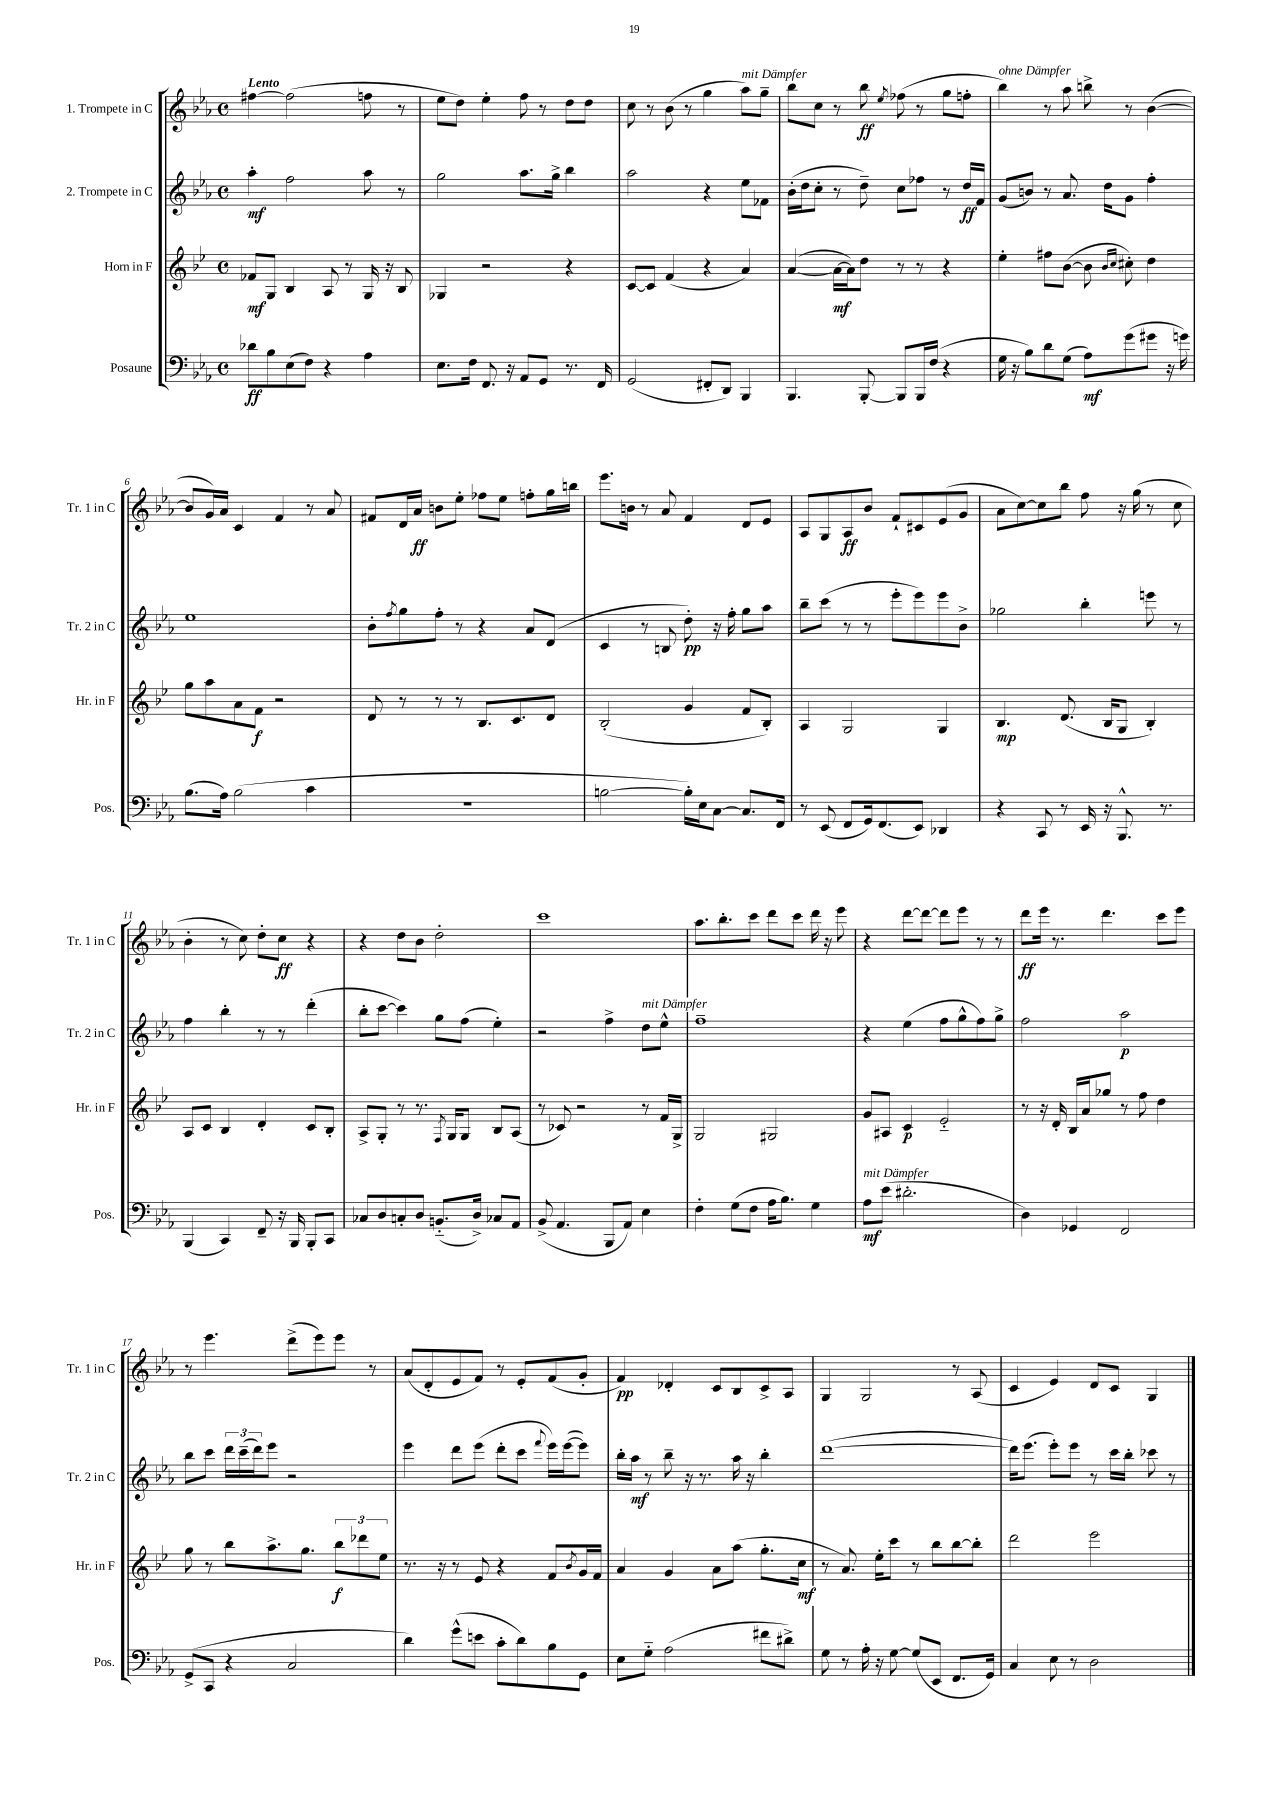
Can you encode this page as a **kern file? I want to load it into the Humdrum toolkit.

**kern	**dynam	**kern	**dynam	**kern	**dynam	**kern	**dynam
*part4	*part4	*part3	*part3	*part2	*part2	*part1	*part1
*staff4	*staff4	*staff3	*staff3	*staff2	*staff2	*staff1	*staff1
*I"Posaune	*	*I"Horn in F	*	*I"2. Trompete in C	*	*I"1. Trompete in C	*
*I'Pos.	*	*I'Hr. in F	*	*I'Tr. 2 in C	*	*I'Tr. 1 in C	*
*clefF4	*	*clefG2	*	*clefG2	*	*clefG2	*
*k[b-e-a-]	*	*k[b-e-]	*	*k[b-e-a-]	*	*k[b-e-a-]	*
*M4/4	*	*M4/4	*	*M4/4	*	*M4/4	*
*met(c)	*	*met(c)	*	*met(c)	*	*met(c)	*
=1	=1	=1	=1	=1	=1	=1	=1
!	!	!	!	!	!	!LO:TX:a:B:t=Lento	!
8d-X\L	ff	8f-X/L	mf	4aa-'\	mf	[4ff#X\	.
8B-\	.	8G/J	.	.	.	.	.
(8E-\	.	4B-/	.	2ff\	.	(2ff#\]	.
8F\J)	.	.	.	.	.	.	.
4r	.	8A/	.	.	.	.	.
.	.	8r	.	.	.	.	.
4A-\	.	16G/	.	8aa-\	.	8ffn\	.
.	.	16r	.	.	.	.	.
.	.	8B-/	.	8r	.	8r	.
=2	=2	=2	=2	=2	=2	=2	=2
8.E-\L	.	4G-X/	.	2gg\	.	8ee-\L	.
.	.	.	.	.	.	8dd\J)	.
16F\Jk	.	.	.	.	.	.	.
8.FF/	.	2r	.	.	.	4ee-'\	.
16r	.	.	.	.	.	.	.
8AA-/L	.	.	.	8.aa-\L	.	8ff\	.
8GG/J	.	.	.	.	.	8r	.
.	.	.	.	16gg^\Jk	.	.	.
8.r	.	4r	.	4bb-\	.	8dd\L	.
.	.	.	.	.	.	8dd\J	.
16FF/	.	.	.	.	.	.	.
=3	=3	=3	=3	=3	=3	=3	=3
(2GG/	.	[8c/L	.	2aa-\	.	8cc\	.
.	.	8c/J]	.	.	.	8r	.
.	.	(4f/	.	.	.	(8b-\	.
.	.	.	.	.	.	8r	.
8FF#X'/L	.	4r	.	4r	.	4gg\	.
8DD/J)	.	.	.	.	.	.	.
!	!	!	!	!	!	!LO:TX:a:i:t=mit Dämpfer	!
4BBB-/	.	4a/)	.	8ee-\L	.	8aa-\L)	.
.	.	.	.	8f-X\J	.	8gg~\J	.
=4	=4	=4	=4	=4	=4	=4	=4
4.BBB-/	.	([4a/	.	(16b-'\LL	.	8bb-\L	.
.	.	.	.	16dd\J	.	.	.
.	.	.	.	8cc'\J	.	8cc\J	.
.	.	16a\LL_	mf	8r	.	8r	.
.	.	16a\J])	.	.	.	.	.
[8BBB-'/	.	8dd\J	.	8dd~\)	.	8bb-\	ff
.	.	.	.	.	.	8qee-/	.
8BBB-/L]	.	8r	.	8cc\L	.	(8ff-X\	.
16BBB-/L	.	8r	.	8ff-X\J	.	8r	.
(16F/JJ	.	.	.	.	.	.	.
4r	.	4r	.	8r	.	8gg\L	.
.	.	.	.	16dd/LL	ff	8ffn'\J	.
.	.	.	.	16f/JJ	.	.	.
=5	=5	=5	=5	=5	=5	=5	=5
!	!	!	!	!	!	!LO:TX:a:i:t=ohne Dämpfer	!
16G\	.	4ee-'\	.	(8g/L	.	4bb-\)	.
16r	.	.	.	.	.	.	.
8B-\L)	.	.	.	8bn/J)	.	.	.
8d\	.	8ff#X\L	.	8r	.	8r	.
(8G\J	.	([8b-\J	.	8.a-/	.	8aa-\	.
8A-\L)	mf	8b-\]	.	.	.	8bbn^\	.
.	.	.	.	16dd\KL	.	.	.
.	.	16qqb-/LL	.	.	.	.	.
.	.	16qqcc/JJ	.	.	.	.	.
(8g\	.	8cc#X'\)	.	8g\J	.	8r	.
8g#X\J	.	4dd\	.	4ff'\	.	([4b-\	.
16r	.	.	.	.	.	.	.
16gn\)	.	.	.	.	.	.	.
!!LO:LB:g=z
=6	=6	=6	=6	=6	=6	=6	=6
(8.B-\L	.	8gg\L	.	1ee-	.	8b-/L]	.
.	.	8aa\	.	.	.	16g/L)	.
16A-\Jk)	.	.	.	.	.	16a-/JJ	.
(2B-\	.	8a\	.	.	.	4c/	.
.	.	8f\J	f	.	.	.	.
.	.	2r	.	.	.	4f/	.
4c\	.	.	.	.	.	8r	.
.	.	.	.	.	.	8a-/	.
=7	=7	=7	=7	=7	=7	=7	=7
1r	.	8d/	.	8b-'\L	.	8f#X/L	.
.	.	.	.	8qff/	.	.	.
.	.	8r	.	8gg\	.	16d/L	.
.	.	.	.	.	.	16a-/JJ	ff
.	.	8r	.	8ff'\J	.	8bn\L	.
.	.	8r	.	8r	.	8ee-'\J	.
.	.	8.B-/L	.	4r	.	8ff-X\L	.
.	.	.	.	.	.	8ee-\J	.
.	.	8.c/	.	.	.	.	.
.	.	.	.	8a-/L	.	8ffn'\L	.
.	.	8d/J	.	(8d/J	.	16gg\L	.
.	.	.	.	.	.	16bbn\JJ	.
=8	=8	=8	=8	=8	=8	=8	=8
[2Bn\	.	(2B-'/	.	4c/	.	8.eee-\L	.
.	.	.	.	.	.	16bn\Jk	.
.	.	.	.	8r	.	8r	.
.	.	.	.	8Bn/	.	8a-/	.
16B'\LL])	.	4g/	.	8dd'\)	pp	4f/	.
16E-\J	.	.	.	.	.	.	.
[8C\J	.	.	.	16r	.	.	.
.	.	.	.	16ff'\	.	.	.
8.C/L]	.	8f/L	.	8gg\L	.	8d/L	.
.	.	8B-'/J)	.	8aa-\J	.	8e-/J	.
16FF/Jk	.	.	.	.	.	.	.
=9	=9	=9	=9	=9	=9	=9	=9
8r	.	4A/	.	8bb-~\L	.	8A-/L	.
(8EE-/	.	.	.	(8ccc\J	.	8G/	.
8FF/L	.	2G/	.	8r	.	8A-/	ff
16GG/k)	.	.	.	8r	.	8b-/J	.
(8.FF/	.	.	.	.	.	.	.
.	.	.	.	8eee-'\L	.	8f`/L	.
8EE-/J)	.	.	.	8eee-\)	.	8c#X/	.
4DD-X/	.	4G/	.	8eee-\	.	(8e-/	.
.	.	.	.	8b-^\J	.	8g/J	.
=10	=10	=10	=10	=10	=10	=10	=10
4r	.	4.B-/	mp	2gg-X\	.	8a-\L	.
.	.	.	.	.	.	[8cc\)	.
8CC/	.	.	.	.	.	8cc\]	.
8r	.	(8.d/	.	.	.	8bb-\J	.
16EE-/	.	.	.	4bb-'\	.	8ff\	.
16r	.	16B-/KL	.	.	.	.	.
8.BBB-^^/	.	8G/J	.	.	.	16r	.
.	.	.	.	.	.	(16gg\	.
.	.	4B-'/)	.	8eeen\	.	8r	.
8.r	.	.	.	.	.	.	.
.	.	.	.	8r	.	8cc\	.
!!LO:LB:g=z
=11	=11	=11	=11	=11	=11	=11	=11
(4BBB-/	.	8A/L	.	4ff\	.	4b-'\	.
.	.	8c/J	.	.	.	.	.
4CC/)	.	4B-/	.	4bb-'\	.	8r	.
.	.	.	.	.	.	8cc\)	.
8FF~/	.	4d'/	.	8r	.	8dd'\L	.
16r	.	.	.	8r	.	8cc\J	ff
16BBB-/	.	.	.	.	.	.	.
8BBB-'/L	.	8c/L	.	(4ddd'\	.	4r	.
8CC/J	.	8B-'/J	.	.	.	.	.
=12	=12	=12	=12	=12	=12	=12	=12
8C-X/L	.	8A^/L	.	8bb-'\L	.	4r	.
8D/	.	8G'/J	.	[8ccc\J	.	.	.
8Cn'/	.	8r	.	4ccc\])	.	8dd\L	.
8D/J	.	8.r	.	.	.	8b-\J	.
(8.BBn/L	.	.	.	8gg\L	.	2dd'\	.
.	.	8qF/	.	.	.	.	.
.	.	16G/KL	.	.	.	.	.
.	.	8G/J	.	(8ff\J	.	.	.
16D^/Jk)	.	.	.	.	.	.	.
8C-X/L	.	8B-/L	.	4ee-'\)	.	.	.
8AA-/J	.	(8A/J	.	.	.	.	.
=13	=13	=13	=13	=13	=13	=13	=13
(8BB-^/	.	8r	.	2r	.	1ccc	.
4.AA-/	.	8c-X/)	.	.	.	.	.
.	.	2r	.	.	.	.	.
8BBB-/L	.	.	.	4ff^\	.	.	.
8AA-/J)	.	.	.	.	.	.	.
!	!	!	!	!LO:TX:a:i:t=mit Dämpfer	!	!	!
4E-\	.	8r	.	8dd\L	.	.	.
.	.	16f/LL	.	8ee-^^\J	.	.	.
.	.	16G^/JJ	.	.	.	.	.
=14	=14	=14	=14	=14	=14	=14	=14
4F'\	.	2G/	.	1ff~	.	8.aa-\L	.
.	.	.	.	.	.	8.bb-'\	.
(8G\L	.	.	.	.	.	.	.
8F\J	.	.	.	.	.	8ccc\J	.
16A-\KL	.	2G#X/	.	.	.	8ddd\L	.
8.B-\J)	.	.	.	.	.	.	.
.	.	.	.	.	.	8ccc\J	.
4G\	.	.	.	.	.	16ddd\	.
.	.	.	.	.	.	16r	.
.	.	.	.	.	.	8eee-\	.
=15	=15	=15	=15	=15	=15	=15	=15
!LO:TX:a:i:t=mit Dämpfer	!	!	!	!	!	!	!
8A-\L	mf	8g/L	.	4r	.	4r	.
(8e-\J	.	8A#X/J	.	.	.	.	.
2.d#X'\	.	4c/	p	(4ee-\	.	[8ddd\L	.
.	.	.	.	.	.	8ddd\J_	.
.	.	2e-/	.	8ff\L	.	8ddd\L]	.
.	.	.	.	8gg^^\	.	8eee-\J	.
.	.	.	.	8ff\)	.	8r	.
.	.	.	.	8gg^\J	.	8r	.
=16	=16	=16	=16	=16	=16	=16	=16
4D\)	.	8r	.	2ff\	.	8ddd\L	ff
.	.	16r	.	.	.	16eee-\Jk	.
.	.	16d'/	.	.	.	8.r	.
4GG-X/	.	16B-/LL	.	.	.	.	.
.	.	16a/J	.	.	.	.	.
.	.	8gg-X/J	.	.	.	4.ddd\	.
2FF/	.	8r	.	2aa-\	p	.	.
.	.	8ff\	.	.	.	.	.
.	.	4dd\	.	.	.	8ccc\L	.
.	.	.	.	.	.	8eee-\J	.
!!LO:LB:g=z
=17	=17	=17	=17	=17	=17	=17	=17
(8GG^/L	.	8gg\	.	8bb-\L	.	8r	.
8CC/J	.	8r	.	8ccc\J	.	4.eee-\	.
4r	.	8bb-\L	.	24ddd\LL	.	.	.
.	.	.	.	(24ccc~\	.	.	.
.	.	.	.	24ddd\J)	.	.	.
.	.	8.aa^\	.	8eee-\J	.	.	.
2C/	.	.	.	2r	.	(8ddd^\L	.
.	.	8.gg\J	.	.	.	.	.
.	.	.	.	.	.	8eee-\)	.
.	.	12bb-\L	f	.	.	8eee-\J	.
.	.	12ddd-X\	.	.	.	.	.
.	.	.	.	.	.	8r	.
.	.	12ee-\J	.	.	.	.	.
=18	=18	=18	=18	=18	=18	=18	=18
4d\)	.	8.r	.	4eee-\	.	(8a-/L	.
.	.	.	.	.	.	8d'/	.
.	.	16r	.	.	.	.	.
(8g^^\L	.	8r	.	8ddd\L	.	8e-/	.
8en\J	.	8e-/	.	(8eee-\J	.	8f/J)	.
8c'\L	.	4r	.	8ddd'\L	.	8r	.
8d\)	.	.	.	8ccc\J	.	8e-'/L	.
.	.	.	.	8qqfff/	.	.	.
8B-\	.	8f/L	.	16eee-\LL)	.	(8f/	.
.	.	.	.	([16eee-\J	.	.	.
.	.	8qb-/	.	.	.	.	.
8GG\J	.	16g/L	.	8eee-\J])	.	8g'/J	.
.	.	16f/JJ	.	.	.	.	.
=19	=19	=19	=19	=19	=19	=19	=19
8E-\L	.	4a/	.	16bb-'\LL	.	4f/)	pp
.	.	.	.	16aa-\JJ	mf	.	.
8G\J	.	.	.	8r	.	.	.
(2A-\	.	4g/	.	8bb-~\	.	4d-X'/	.
.	.	.	.	16r	.	.	.
.	.	.	.	8.r	.	.	.
.	.	8a\L	.	.	.	8c/L	.
.	.	(8aa\J	.	16aa-\	.	8B-/	.
.	.	.	.	16r	.	.	.
8f#X\L	.	8.gg'\L	.	4bb-'\	.	8c^/	.
8d#X^\J)	.	.	.	.	.	8A-/J	.
.	.	16cc\Jk	mf	.	.	.	.
=20	=20	=20	=20	=20	=20	=20	=20
8G\	.	8r	.	([1ddd	.	4G/	.
8r	.	8.a/)	.	.	.	.	.
16A-'\	.	.	.	.	.	2G/	.
16r	.	16ee-'\KL	.	.	.	.	.
[8G\	.	8ccc\J	.	.	.	.	.
(8G/L]	.	8r	.	.	.	.	.
8EE-/J	.	8bb-\L	.	.	.	.	.
8.FF/L	.	[8bb-\	.	.	.	8r	.
.	.	8bb-'\J]	.	.	.	(8A-/	.
16GG/Jk)	.	.	.	.	.	.	.
=21	=21	=21	=21	=21	=21	=21	=21
4C/	.	2ddd\	.	16ddd\KL])	.	4c/	.
.	.	.	.	(8.eee-\J	.	.	.
8E-\	.	.	.	8eee-'\L)	.	4e-/)	.
8r	.	.	.	8eee-\J	.	.	.
2D\	.	2eee-\	.	8r	.	8d/L	.
.	.	.	.	16ccc\LL	.	8c/J	.
.	.	.	.	16bb-'\JJ	.	.	.
.	.	.	.	8ccc-X\	.	4G/	.
.	.	.	.	8r	.	.	.
==	==	==	==	==	==	==	==
*-	*-	*-	*-	*-	*-	*-	*-
